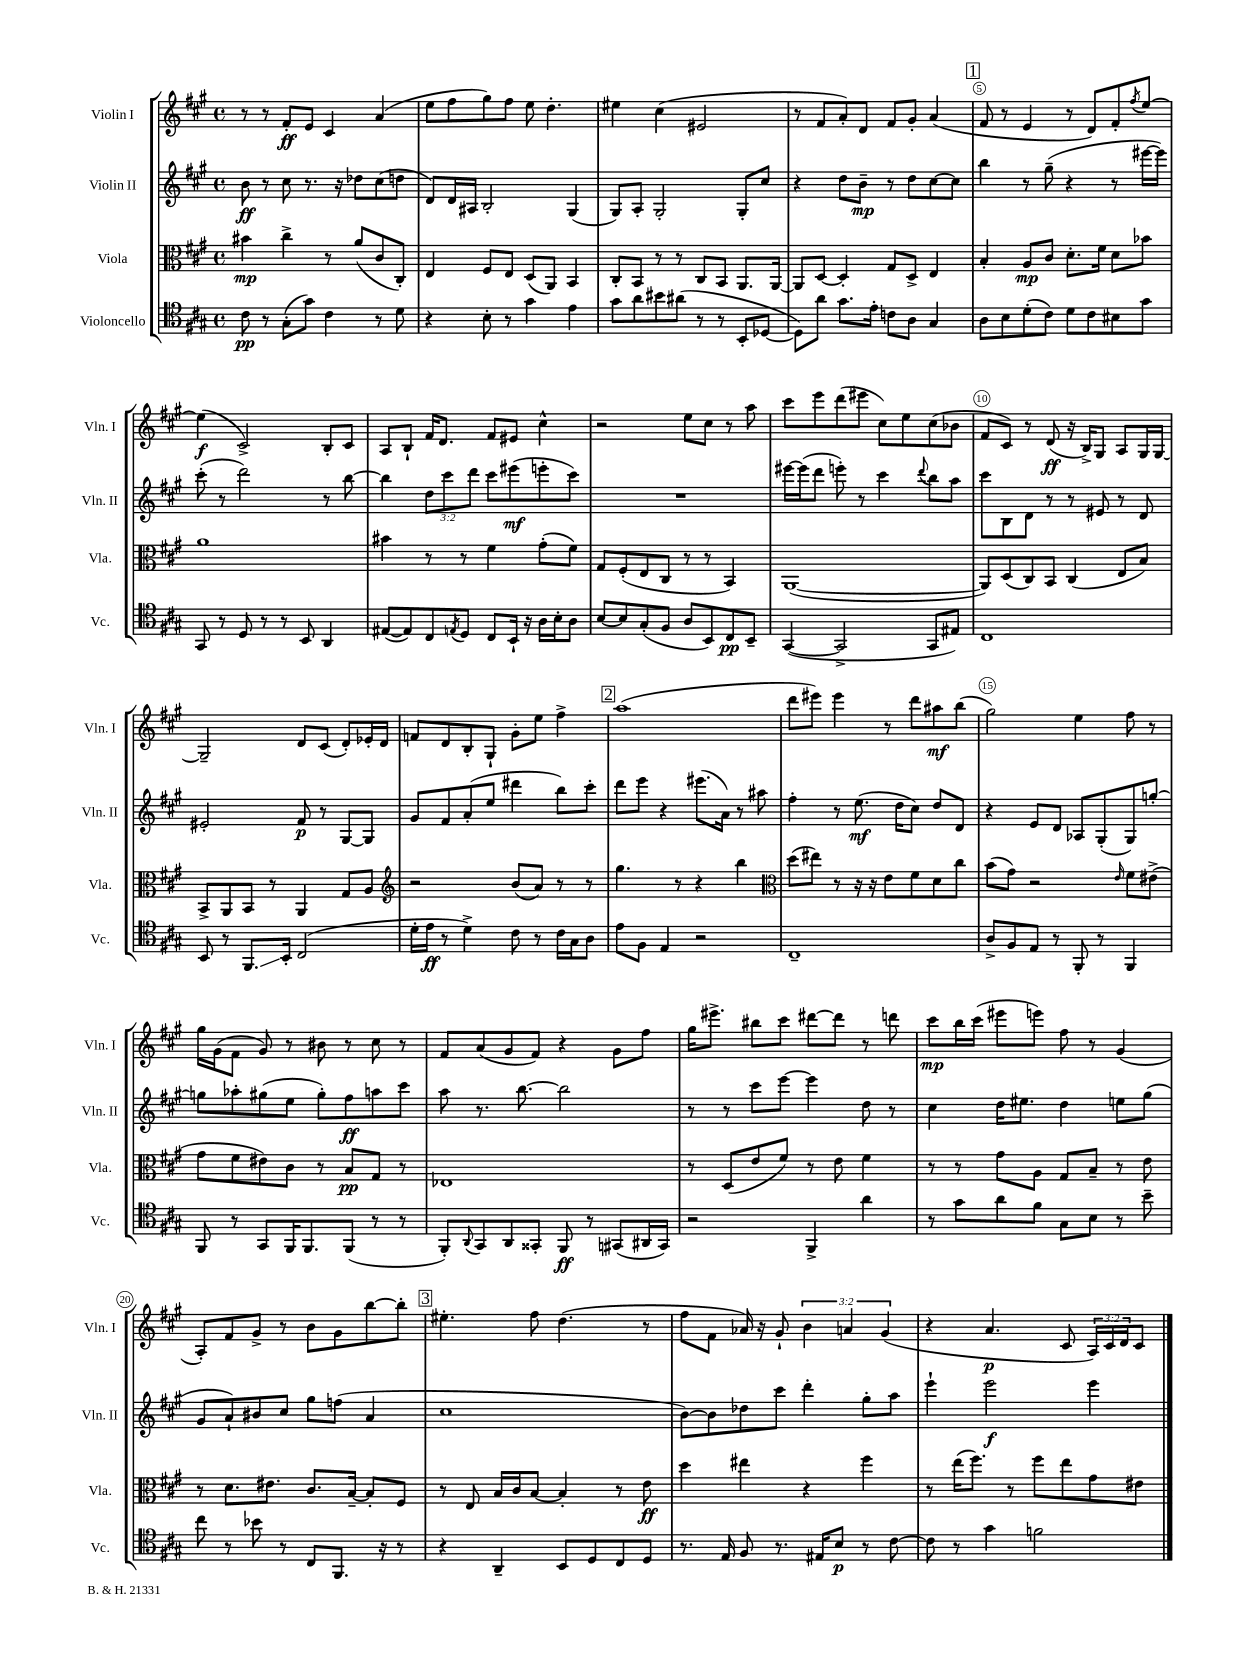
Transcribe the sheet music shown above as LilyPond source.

<<
\new StaffGroup <<
\new Staff = "s0" \with { instrumentName = "Violin I" shortInstrumentName = "Vln. I" } {
    \clef treble \key a \major \defaultTimeSignature \time 4/4 \override Staff.TupletNumber.text = #tuplet-number::calc-fraction-text
    r8 r8 fis'8-.\ff e'8 cis'4 a'4( |
    e''8 fis''8 gis''8) fis''8 e''8 d''4.-. |
    eis''4 cis''4( eis'2 |
    r8 fis'8 a'8-.) d'8 fis'8 gis'8-. a'4( |
    \mark \markup { \box "1" } fis'8 r8 e'4 r8 d'8) fis'8-. \acciaccatura { fis''8 } e''8~ |
    e''4\f( cis'2->) b8-. cis'8 |
    a8 b8-! fis'16 d'8. fis'8 eis'8 cis''4-^ |
    r2 e''8 cis''8 r8 a''8 |
    cis'''8 e'''8 d'''8( eis'''8 cis''8) e''8 cis''8( bes'8 |
    fis'8 cis'8) r8 d'8\ff( r16 b16->) gis8 a8 gis16 gis16~ |
    gis2-- d'8 cis'8( d'8-.) ees'16-. d'16 |
    f'8 d'8 b8-. gis8-! gis'8-. e''8 fis''4-> |
    \mark \markup { \box "2" } a''1( |
    d'''8 eis'''8) eis'''4 r8 d'''8 ais''8\mf b''8( |
    gis''2) e''4 fis''8 r8 |
    gis''16 gis'16( fis'8 gis'8) r8 bis'8 r8 cis''8 r8 |
    fis'8 a'8( gis'8 fis'8) r4 gis'8 fis''8 |
    gis''16 eis'''8.-> bis''8 cis'''8 dis'''8~ dis'''8 r8 d'''8 |
    cis'''8\mp b''16 cis'''16( eis'''8 e'''8) fis''8 r8 gis'4( |
    a8-.) fis'8 gis'8-> r8 b'8 gis'8 b''8~ b''8-. |
    \mark \markup { \box "3" } eis''4.-. fis''8 d''4.( r8 |
    fis''8 fis'8 aes'16) r16 gis'8-! \tuplet 3/2 { b'4 a'4 gis'4( } |
    r4 a'4.\p cis'8 \tuplet 3/2 { a16) cis'16 d'16 } cis'8 \bar "|." |
}
\new Staff = "s1" \with { instrumentName = "Violin II" shortInstrumentName = "Vln. II" } {
    \clef treble \key a \major \defaultTimeSignature \time 4/4 \override Staff.TupletNumber.text = #tuplet-number::calc-fraction-text
    b'8\ff r8 cis''8 r8. r16 des''8 cis''8( d''8 |
    d'8) d'16 ais16 b2-. gis4( |
    gis8) a8-. gis2-. gis8-. cis''8 |
    r4 d''8 b'8--\mp r8 d''8 cis''8~ cis''8 |
    \mark \markup { \box "1" } b''4 r8 gis''8--( r4 r8 eis'''16~ eis'''16) |
    cis'''8-.( r8 d'''2) r8 b''8~ |
    b''4 \tuplet 3/2 { d''8 cis'''8 d'''8 } cis'''8 eis'''8\mf( e'''8-. cis'''8) |
    R1 |
    eis'''16~ eis'''16( d'''8 e'''8-.) r8 cis'''4 \appoggiatura { d'''8 } b''8 a''8 |
    cis'''8 b8 d'8 r8 r8 eis'8 r8 d'8 |
    eis'2-. fis'8\p r8 gis8~ gis8 |
    gis'8 fis'8 a'8-.( e''8 dis'''4 b''8) cis'''8-. |
    \mark \markup { \box "2" } d'''8 e'''8 r4 eis'''8.( a'16) r8 ais''8 |
    fis''4-. r8 e''8.\mf( d''16 cis''8) d''8 d'8 |
    r4 e'8 d'8 aes8 gis8-.( gis8) g''8~-. |
    g''8 aes''8-. gis''8( e''8 gis''8-.) fis''8\ff a''8 cis'''8 |
    a''8 r8. b''8.~ b''2 |
    r8 r8 cis'''8 e'''8~ e'''4 d''8 r8 |
    cis''4 d''16 eis''8. d''4 e''8 gis''8( |
    gis'8 a'8-!) bis'8 cis''8 gis''8 f''8( a'4 |
    \mark \markup { \box "3" } cis''1 |
    b'8~) b'8 des''8 cis'''8 d'''4-. gis''8-. a''8 |
    e'''4-! e'''2\f e'''4 \bar "|." |
}
\new Staff = "s2" \with { instrumentName = "Viola" shortInstrumentName = "Vla." } {
    \clef alto \key a \major \defaultTimeSignature \time 4/4
    bis'4\mp cis''4-> r8 a'8( cis'8 cis8-.) |
    e4 fis8 e8 d8( a,8) b,4 |
    cis8-. b,8 r8 r8 cis8 b,8 a,8. a,16~ |
    a,8 d8~ d4-. gis8 d8-> e4 |
    \mark \markup { \box "1" } b4-. a8\mp cis'8 d'8.-. fis'16 d'8 bes'8 |
    a'1 |
    bis'4 r8 r8 fis'4 gis'8-.( fis'8) |
    gis8 fis8-.( e8 cis8 r8 r8 b,4) |
    a,1~( |
    a,8) d8( cis8) b,8 cis4( e8 b8) |
    b,8-> a,8 b,8 r8 a,4 gis8 a8 |
    \clef treble r2 b'8( a'8) r8 r8 |
    \mark \markup { \box "2" } gis''4. r8 r4 b''4 |
    \clef alto d''8( eis''8) r8 r16 r16 e'8 fis'8 d'8 cis''8 |
    b'8( gis'8) r2 \grace { e'16 } fis'8 eis'8->( |
    gis'8 fis'8 eis'8) cis'8 r8 b8\pp gis8 r8 |
    ees1 |
    r8 d8( e'8 fis'8) r8 e'8 fis'4 |
    r8 r8 gis'8 a8 gis8 b8-- r8 e'8 |
    r8 d'8. eis'8. cis'8. b16~-- b8-. fis8 |
    \mark \markup { \box "3" } r8 e8 b16 cis'16 b8~ b4-. r8 e'8\ff |
    d''4 eis''4 r4 fis''4 |
    r8 e''16( fis''8.) r8 fis''8 e''8 gis'8 eis'8 \bar "|." |
}
\new Staff = "s3" \with { instrumentName = "Violoncello" shortInstrumentName = "Vc." } {
    \clef tenor \key a \major \defaultTimeSignature \time 4/4
    cis'8\pp r8 gis8-.( gis'8) cis'4 r8 d'8 |
    r4 b8-. r8 gis'4 e'4 |
    gis'8 a'8 bis'8 ais'8( r8 r8 b,8-. des8~ |
    des8) a'8 gis'8. e'16-. c'8 a8 gis4 |
    \mark \markup { \box "1" } a8 b8 d'8-.( cis'8) d'8 cis'8 bis8 gis'8 |
    gis,8 r8 d8 r8 r8 b,8 a,4 |
    eis8~( eis8) cis8 \acciaccatura { e8 } d8 cis8 b,16-! r16 a16 b16-. a8 |
    b8~ b8 gis8-.( fis8 a8 b,8) cis8\pp b,8-- |
    gis,4~( gis,2-> gis,8 eis8) |
    cis1 |
    b,8 r8 fis,8.\glissando b,16-. cis2( |
    d'16-. e'16\ff r8 d'4->) cis'8 r8 cis'16 gis16 a8 |
    \mark \markup { \box "2" } e'8 fis8 e4 r2 |
    cis1-- |
    a8-> fis8 e8 r8 fis,8-. r8 fis,4 |
    fis,8 r8 gis,8 fis,16 fis,8. fis,8( r8 r8 |
    fis,8-.) \appoggiatura { a,8 } gis,8 a,8 gisis,8-. fis,8\ff r8 gis,8( ais,16 gis,16) |
    r2 fis,4-> a'4 |
    r8 gis'8 a'8 fis'8 gis8 b8 r8 b'8-- |
    cis''8 r8 bes'8 r8 cis8 fis,8. r16 r8 |
    \mark \markup { \box "3" } r4 a,4-- b,8 d8 cis8 d8 |
    r8. e16 fis8 r8. eis16 b8\p r8 cis'8~ |
    cis'8 r8 gis'4 f'2 \bar "|." |
}
>>
>>
\layout { \context { \Score \override BarNumber.break-visibility = ##(#f #t #t) barNumberVisibility = #(every-nth-bar-number-visible 5) \override BarNumber.stencil = #(make-stencil-circler 0.1 0.3 ly:text-interface::print) } }
